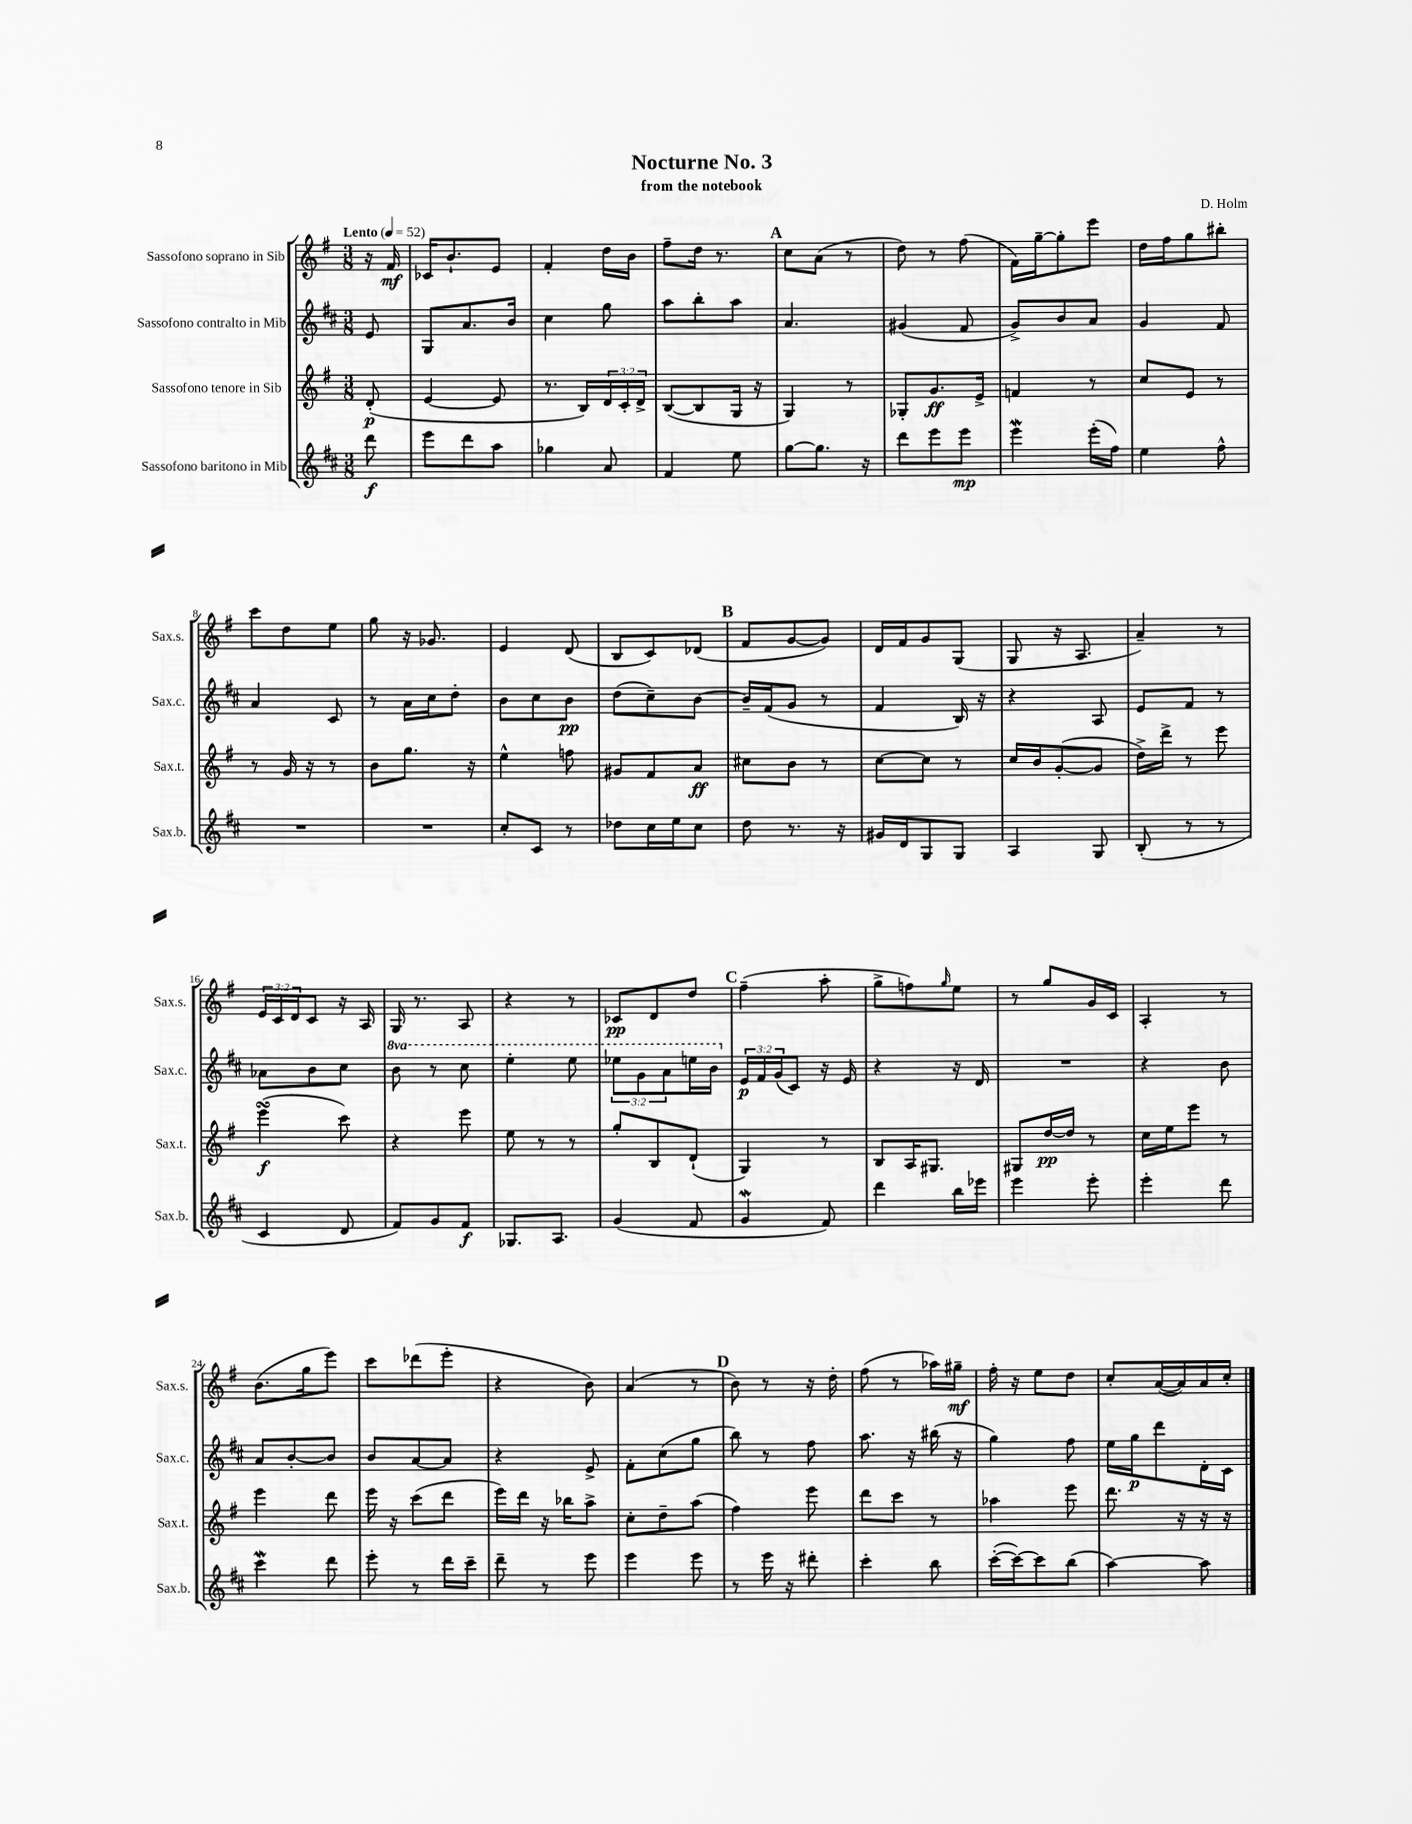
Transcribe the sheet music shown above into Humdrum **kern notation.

**kern	**dynam	**kern	**dynam	**kern	**dynam	**kern	**dynam
*part4	*part4	*part3	*part3	*part2	*part2	*part1	*part1
*staff4	*staff4	*staff3	*staff3	*staff2	*staff2	*staff1	*staff1
*I"Sassofono baritono in Mib	*	*I"Sassofono tenore in Sib	*	*I"Sassofono contralto in Mib	*	*I"Sassofono soprano in Sib	*
*I'Sax.b.	*	*I'Sax.t.	*	*I'Sax.c.	*	*I'Sax.s.	*
*clefG2	*	*clefG2	*	*clefG2	*	*clefG2	*
*k[f#c#]	*	*k[f#]	*	*k[f#c#]	*	*k[f#]	*
*M3/8	*	*M3/8	*	*M3/8	*	*M3/8	*
*MM52	*	*MM52	*	*MM52	*	*MM52	*
=	=	=	=	=	=	=	=
!	!	!	!	!	!	!LO:TX:a:B:t=Lento	!
8ddd\	f	(8d'/	p	8e/	.	16r	.
.	.	.	.	.	.	16f#/	mf
=1	=1	=1	=1	=1	=1	=1	=1
8eee\L	.	[4e/	.	8G/L	.	16c-X/KL	.
.	.	.	.	.	.	8.b`/	.
8ddd\	.	.	.	8.a/	.	.	.
8aa\J	.	8e/]	.	.	.	8e/J	.
.	.	.	.	16b/Jk	.	.	.
=2	=2	=2	=2	=2	=2	=2	=2
4gg-X\	.	8.r	.	4cc#\	.	4f#'/	.
.	.	16B/LL)	.	.	.	.	.
8a/	.	24d/	.	8gg\	.	16dd\LL	.
.	.	24c'/	.	.	.	.	.
.	.	.	.	.	.	16b\JJ	.
.	.	24d^/JJ	.	.	.	.	.
=3	=3	=3	=3	=3	=3	=3	=3
4f#/	.	([8B/L	.	8aa\L	.	8ff#~\L	.
.	.	8B/]	.	8bb'\	.	16dd\Jk	.
.	.	.	.	.	.	8.r	.
8ee\	.	16G/Jk	.	8aa\J	.	.	.
.	.	16r	.	.	.	.	.
!!LO:REH:place=s1:t=A
=4	=4	=4	=4	=4	=4	=4	=4
[8gg\L	.	4G/)	.	4.a/	.	8cc\L	.
8.gg\J]	.	.	.	.	.	(8a\J	.
.	.	8r	.	.	.	8r	.
16r	.	.	.	.	.	.	.
=5	=5	=5	=5	=5	=5	=5	=5
8ddd\L	.	8G-X'/L	.	(4g#X/	.	8dd\)	.
8eee\	.	8.g/	ff	.	.	8r	.
8eee\J	mp	.	.	8f#/	.	(8ff#\	.
.	.	16e^/Jk	.	.	.	.	.
=6	=6	=6	=6	=6	=6	=6	=6
4eeeW\	.	4fn/	.	8g^/L)	.	16f#\LL)	.
.	.	.	.	.	.	[16gg~\J	.
.	.	.	.	8b/	.	8gg'\]	.
(16eee'\LL	.	8r	.	8a/J	.	8eee\J	.
16ff#\JJ)	.	.	.	.	.	.	.
=7	=7	=7	=7	=7	=7	=7	=7
4ee\	.	8cc/L	.	4g/	.	16dd\LL	.
.	.	.	.	.	.	16ff#\J	.
.	.	8e/J	.	.	.	8gg\	.
8ff#^^\	.	8r	.	8f#/	.	8bb#X'\J	.
!!LO:LB:g=z
=8	=8	=8	=8	=8	=8	=8	=8
4.r	.	8r	.	4a/	.	8ccc\L	.
.	.	16g/	.	.	.	8dd\	.
.	.	16r	.	.	.	.	.
.	.	8r	.	8c#/	.	8ee\J	.
=9	=9	=9	=9	=9	=9	=9	=9
4.r	.	8b\L	.	8r	.	8gg\	.
.	.	8.gg\J	.	16a\LL	.	16r	.
.	.	.	.	16cc#\J	.	8.g-X/	.
.	.	.	.	8dd'\J	.	.	.
.	.	16r	.	.	.	.	.
=10	=10	=10	=10	=10	=10	=10	=10
8cc#'/L	.	4ee^^\	.	8b\L	.	4e/	.
8c#/J	.	.	.	8cc#\	.	.	.
8r	.	8ffn\	.	8b\J	pp	(8d/	.
=11	=11	=11	=11	=11	=11	=11	=11
8dd-X\L	.	8g#X/L	.	(8dd\L	.	8B/L	.
16cc#\L	.	8f#/	.	8cc#~\)	.	8c/)	.
16ee\J	.	.	.	.	.	.	.
8cc#\J	.	8a/J	ff	[8b\J	.	(8d-X/J	.
!!LO:REH:place=s1:t=B
=12	=12	=12	=12	=12	=12	=12	=12
8dd\	.	8cc#X\L	.	16b~/LL]	.	8f#/L	.
.	.	.	.	(16f#/J	.	.	.
8.r	.	8b\J	.	8g/J	.	[8g/	.
.	.	8r	.	8r	.	8g/J])	.
16r	.	.	.	.	.	.	.
=13	=13	=13	=13	=13	=13	=13	=13
16g#X/LL	.	[8cc\L	.	4f#/	.	16d/LL	.
16d/J	.	.	.	.	.	16f#/J	.
8G/	.	8cc\J]	.	.	.	8g/	.
8G/J	.	8r	.	16B/)	.	(8G/J	.
.	.	.	.	16r	.	.	.
=14	=14	=14	=14	=14	=14	=14	=14
4A/	.	16cc/LL	.	4r	.	8G/	.
.	.	16b/J	.	.	.	.	.
.	.	([8g'/	.	.	.	16r	.
.	.	.	.	.	.	8.A/	.
8G/	.	8g/J]	.	8A/	.	.	.
=15	=15	=15	=15	=15	=15	=15	=15
(8B'/	.	16dd^\LL)	.	8e/L	.	4a~/)	.
.	.	16ddd^\JJ	.	.	.	.	.
8r	.	8r	.	8f#/J	.	.	.
8r	.	8eee\	.	8r	.	8r	.
!!LO:LB:g=z
=16	=16	=16	=16	=16	=16	=16	=16
4c#/	.	(4eeesSSS\	f	8a-X\L	.	24e/LL	.
.	.	.	.	.	.	24c/	.
.	.	.	.	.	.	24d/J	.
.	.	.	.	8b\	.	8c/J	.
8d/	.	8ccc\)	.	8cc#\J	.	16r	.
.	.	.	.	.	.	16A/	.
=17	=17	=17	=17	=17	=17	=17	=17
*	*	*	*	*8va	*	*	*
8f#/L)	.	4r	.	8bb\	.	16G/	.
.	.	.	.	.	.	8.r	.
8g/	.	.	.	8r	.	.	.
8f#/J	f	8eee\	.	8ccc#\	.	8A/	.
=18	=18	=18	=18	=18	=18	=18	=18
8.G-X/L	.	8ee\	.	4eee'\	.	4r	.
.	.	8r	.	.	.	.	.
8.A/J	.	.	.	.	.	.	.
.	.	8r	.	8eee\	.	8r	.
=19	=19	=19	=19	=19	=19	=19	=19
(4g/	.	8gg'/L	.	12eee-X\L	.	8c-X/L	pp
.	.	.	.	12gg\	.	.	.
.	.	8B/	.	.	.	8d/	.
.	.	.	.	12aa\	.	.	.
8f#/	.	(8d`/J	.	16eeen\L	.	8dd/J	.
.	.	.	.	16bb\JJ	.	.	.
!!LO:REH:place=s1:t=C
=20	=20	=20	=20	=20	=20	=20	=20
*	*	*	*	*X8va	*	*	*
4gw/	.	4G/)	.	24e/LL	p	(4ff#~\	.
.	.	.	.	24f#/	.	.	.
.	.	.	.	(24g/J	.	.	.
.	.	.	.	8c#/J)	.	.	.
8f#/)	.	8r	.	16r	.	8aa'\	.
.	.	.	.	16e/	.	.	.
=21	=21	=21	=21	=21	=21	=21	=21
4ddd\	.	8B/L	.	4r	.	8gg^\L	.
.	.	16A/K	.	.	.	8ffn\)	.
.	.	8.G#X/J	.	.	.	.	.
.	.	.	.	.	.	16qqgg/	.
16bb\LL	.	.	.	16r	.	8ee\J	.
16eee-X\JJ	.	.	.	16d/	.	.	.
=22	=22	=22	=22	=22	=22	=22	=22
4eee\	.	8G#X/L	.	4.r	.	8r	.
.	.	[16dd/L	pp	.	.	8gg/L	.
.	.	16dd/JJ]	.	.	.	.	.
8eee'\	.	8r	.	.	.	16g/L	.
.	.	.	.	.	.	16c/JJ	.
=23	=23	=23	=23	=23	=23	=23	=23
4eee'\	.	16cc\LL	.	4r	.	4A'/	.
.	.	16ee\J	.	.	.	.	.
.	.	8eee\J	.	.	.	.	.
8ddd\	.	8r	.	8b\	.	8r	.
!!LO:LB:g=z
=24	=24	=24	=24	=24	=24	=24	=24
4ccc#W\	.	4eee\	.	8a/L	.	(8.b\L	.
.	.	.	.	[8b'/	.	.	.
.	.	.	.	.	.	16gg\k	.
8ddd\	.	8ddd\	.	8b/J]	.	8eee\J)	.
=25	=25	=25	=25	=25	=25	=25	=25
8eee'\	.	16eee\	.	8b/L	.	8ccc\L	.
.	.	16r	.	.	.	.	.
8r	.	(8ccc\L	.	[8a/	.	(8ddd-X\	.
16ddd\LL	.	8ddd\J	.	8a/J]	.	8eee'\J	.
16ccc#~\JJ	.	.	.	.	.	.	.
=26	=26	=26	=26	=26	=26	=26	=26
8ddd~\	.	16eee\LL)	.	4r	.	4r	.
.	.	16ddd\JJ	.	.	.	.	.
8r	.	16r	.	.	.	.	.
.	.	16bb-X\KL	.	.	.	.	.
8eee\	.	8aa^\J	.	8e^/	.	8b\)	.
=27	=27	=27	=27	=27	=27	=27	=27
4eee\	.	8cc'\L	.	8f#'\L	.	(4a/	.
.	.	8dd~\	.	(8cc#\	.	.	.
8eee\	.	(8aa\J	.	8gg\J	.	8r	.
!!LO:REH:place=s1:t=D
=28	=28	=28	=28	=28	=28	=28	=28
8r	.	4ff#\)	.	8bb\)	.	8b\)	.
16eee\	.	.	.	8r	.	8r	.
16r	.	.	.	.	.	.	.
8ddd#X'\	.	8eee\	.	8ff#\	.	16r	.
.	.	.	.	.	.	16dd'\	.
=29	=29	=29	=29	=29	=29	=29	=29
4ccc#'\	.	8ddd\L	.	8.aa\	.	(8ff#\	.
.	.	8ccc\J	.	.	.	8r	.
.	.	.	.	16r	.	.	.
8bb\	.	8r	.	(16bb#X\	.	16aa-X\LL)	.
.	.	.	.	16r	.	16gg#X~\JJ	mf
=30	=30	=30	=30	=30	=30	=30	=30
([16ccc#'\LL	.	4aa-X\	.	4gg\)	.	16ff#'\	.
16ccc#\J_)	.	.	.	.	.	16r	.
8ccc#\]	.	.	.	.	.	8ee\L	.
(8bb\J	.	8eee\	.	8ff#\	.	8dd\J	.
=31	=31	=31	=31	=31	=31	=31	=31
[4aa\)	.	8.ddd\	.	16ee\LL	.	8cc'/L	.
.	.	.	.	16gg\J	p	.	.
.	.	.	.	8ddd\	.	([16a/L	.
.	.	16r	.	.	.	16a/])	.
8aa\]	.	16r	.	16d'\L	.	16a/	.
.	.	16r	.	16c#\JJ	.	16cc'/JJ	.
==	==	==	==	==	==	==	==
*-	*-	*-	*-	*-	*-	*-	*-
